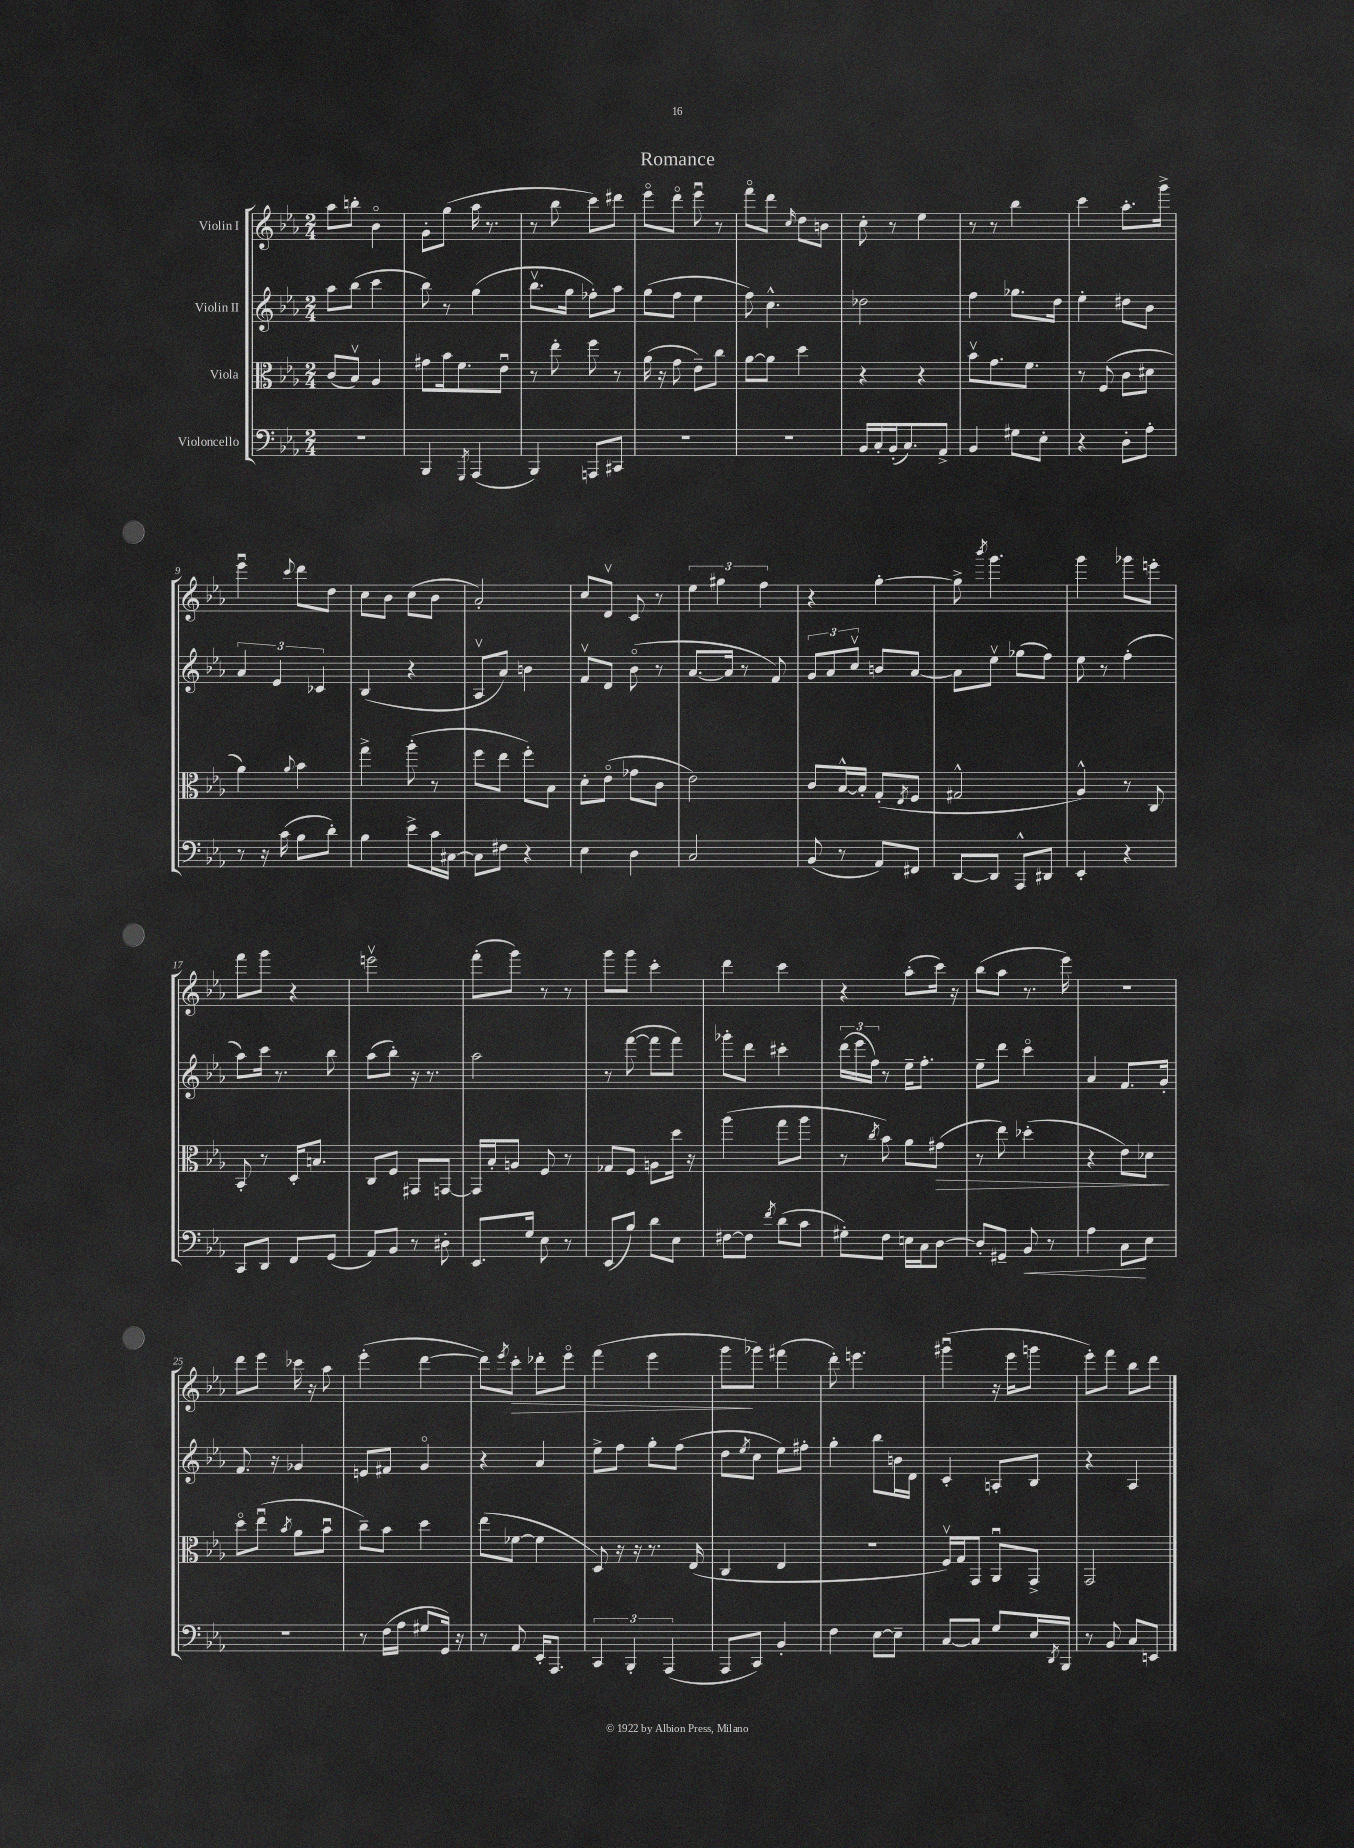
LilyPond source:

\header { title = "Romance" }
<<
\new StaffGroup <<
\new Staff = "s0" \with { instrumentName = "Violin I" } {
    \clef treble \key ees \major \numericTimeSignature \time 2/4
    aes''8 b''8-. bes'4\flageolet |
    g'8-. g''8( aes''16 r8. |
    r8 bes''8 c'''8) dis'''8 |
    ees'''8\flageolet d'''8\flageolet ees'''8\downbow r8 |
    f'''8\flageolet d'''8 \grace { c''16 } d''8 b'8 |
    c''8-. r8 ees''4 |
    r8 r8 bes''4 |
    c'''4 aes''8.-. g'''16-> |
    ees'''4\downbow \appoggiatura { c'''8 } d'''8 d''8 |
    c''8 bes'8 c''8( bes'8 |
    aes'2-.) |
    c''8 d'8\upbow c'8 r8 |
    \tuplet 3/2 { ees''4 gis''4 f''4 } |
    r4 g''4~-. |
    g''8-> \acciaccatura { bes'''8 } g'''4. |
    g'''4 ges'''8 e'''8-. |
    f'''8 g'''8 r4 |
    e'''2\upbow |
    f'''8-.( g'''8) r8 r8 |
    g'''8 g'''8 c'''4-. |
    d'''4 c'''4 |
    r4 aes''8-.( c'''16) r16 |
    bes''8( aes''8 r8. ees'''16) |
    r2 |
    d'''8 ees'''8 ces'''16 r16 aes''8 |
    ees'''4-.( d'''4~ |
    d'''8) \acciaccatura { ees'''8 } c'''8-.\> des'''8-. ees'''8\flageolet |
    f'''4( ees'''4 |
    g'''8\! ges'''8) fis'''4( |
    d'''8-.) e'''4. |
    gis'''4\downbow( r16 ees'''16 g'''8 |
    ees'''8-.) f'''8 bes''8 d'''8 \bar "|." |
}
\new Staff = "s1" \with { instrumentName = "Violin II" } {
    \clef treble \key ees \major \numericTimeSignature \time 2/4
    aes''8 bes''8( c'''4 |
    bes''8) r8 g''4( |
    bes''8.\upbow g''16 fes''8-.) aes''8 |
    g''8( f''8 ees''4 |
    f''8) c''4.-^ |
    des''2 |
    f''4 ges''8. d''16 |
    ees''4-. dis''8 bes'8 |
    \tuplet 3/2 { aes'4 ees'4 ces'4 } |
    bes4( r4 |
    aes8\upbow aes'8) b'4 |
    f'8\upbow d'8 bes'8\flageolet( r8 |
    aes'8.~ aes'16 r8 f'8) |
    \tuplet 3/2 { g'8 aes'8 c''8\upbow } b'8 aes'8~ |
    aes'8 ees''8\upbow ges''8( f''8) |
    ees''8 r8 f''4-.( |
    aes''8) c'''16 r8. bes''8 |
    aes''8( bes''8-.) r16 r8. |
    aes''2 |
    r8 f'''8~( f'''8 f'''8) |
    ges'''8-. d'''8 cis'''4-. |
    \tuplet 3/2 { d'''16( ees'''16 f''16) } r8 ees''16-- f''8.-. |
    ees''8-- d'''8 c'''4\flageolet |
    aes'4 f'8. g'16-. |
    f'8. r16 ges'4 |
    e'8 fis'8 g'4\flageolet |
    r4 aes'4 |
    ees''8-> f''8 g''8-. f''8( |
    d''8 \acciaccatura { ees''8 } c''8 ees''8) fis''8-. |
    g''4-. bes''8 b'16 d'16 |
    c'4-. a8-. bes8 |
    r4 aes4 \bar "|." |
}
\new Staff = "s2" \with { instrumentName = "Viola" } {
    \clef alto \key ees \major \numericTimeSignature \time 2/4
    c'8( bes8\upbow) aes4 |
    gis'8 bes'16 f'8. ees'8\downbow |
    r8 ees''8-. f''8 r8 |
    aes'16( r16 g'8 ees'8--) c''8 |
    aes'8~ aes'8 d''4 |
    r4 r4 |
    bes'8\upbow g'8. f'8. |
    r8 f8( c'8 dis'8 |
    aes'4) \appoggiatura { aes'8 } bes'4 |
    g''4-> aes''8-.( r8 |
    f''8 ees''8 f''8-.) bes8 |
    d'8-. ees'8\flageolet( ges'8 c'8 |
    ees'2) |
    c'8 bes16~-^ bes16-. g8-.( \acciaccatura { ees8 } f8 |
    gis2-^ |
    aes4-^) r8 c8 |
    bes,8-. r8 d16-. b8. |
    c8 f8 gis,8 g,8~ |
    g,16 bes16-. a8 f8 r8 |
    ges8 f8 a8 d''16 r16 |
    aes''4( g''8 aes''8 |
    r8 \acciaccatura { c''8 } bes'8) aes'8 gis'8\>( |
    r8 ees''8) des''4-.( |
    r4 ees'8) des'8\! |
    d''8\flageolet ees''8\downbow( \acciaccatura { bes'8 } aes'8 bes'8\downbow |
    c''8--) bes'8 d''4 |
    ees''8( fes'8~ fes'4 |
    d8) r16 r16 r8. ees16( |
    c4 ees4 |
    r2 |
    f16\upbow) g16 g,8 aes,8\downbow g,8-> |
    g,2 \bar "|." |
}
\new Staff = "s3" \with { instrumentName = "Violoncello" } {
    \clef bass \key ees \major \numericTimeSignature \time 2/4
    R2 |
    bes,,4 \acciaccatura { g,,8 } aes,,4( |
    bes,,4) a,,8 cis,8 |
    R2 |
    R2 |
    bes,16 c16-. bes,16-.( c8.) aes,8-> |
    bes,4 gis8 ees8-. |
    r4 d8-. aes8-. |
    r8 r16 c'16( bes8 d'8-.) |
    bes4 ees'8-> c'16 cis16~ |
    cis8 fis8 r4 |
    ees4 d4 |
    c2 |
    bes,8( r8 aes,8) fis,8 |
    d,8~ d,8 aes,,8-^ dis,8 |
    ees,4-. r4 |
    c,8 d,8 f,8 g,8( |
    aes,8) bes,8 r8 dis8-. |
    ees,8. g16 ees8 r8 |
    ees,8( bes8) d'8 ees8 |
    fis8~ fis8 \acciaccatura { f'8 } d'8( c'8 |
    gis8-.) f8 e16 c16 d8~ |
    d8-. gis,8-- bes,8\< r8 |
    aes4 c8\! ees8 |
    R2 |
    r8 f16( aes16 gis8 g,16) r16 |
    r8 aes,8 ees,16-. aes,,8. |
    \tuplet 3/2 { c,4 bes,,4-. aes,,4( } |
    aes,,8 c,8) bes,4-. |
    f4 ees8~ ees8-- |
    c8~ c8 g8 ees16 \acciaccatura { d,8 } bes,,16 |
    r8 bes,8 c8 e,8 \bar "|." |
}
>>
>>
